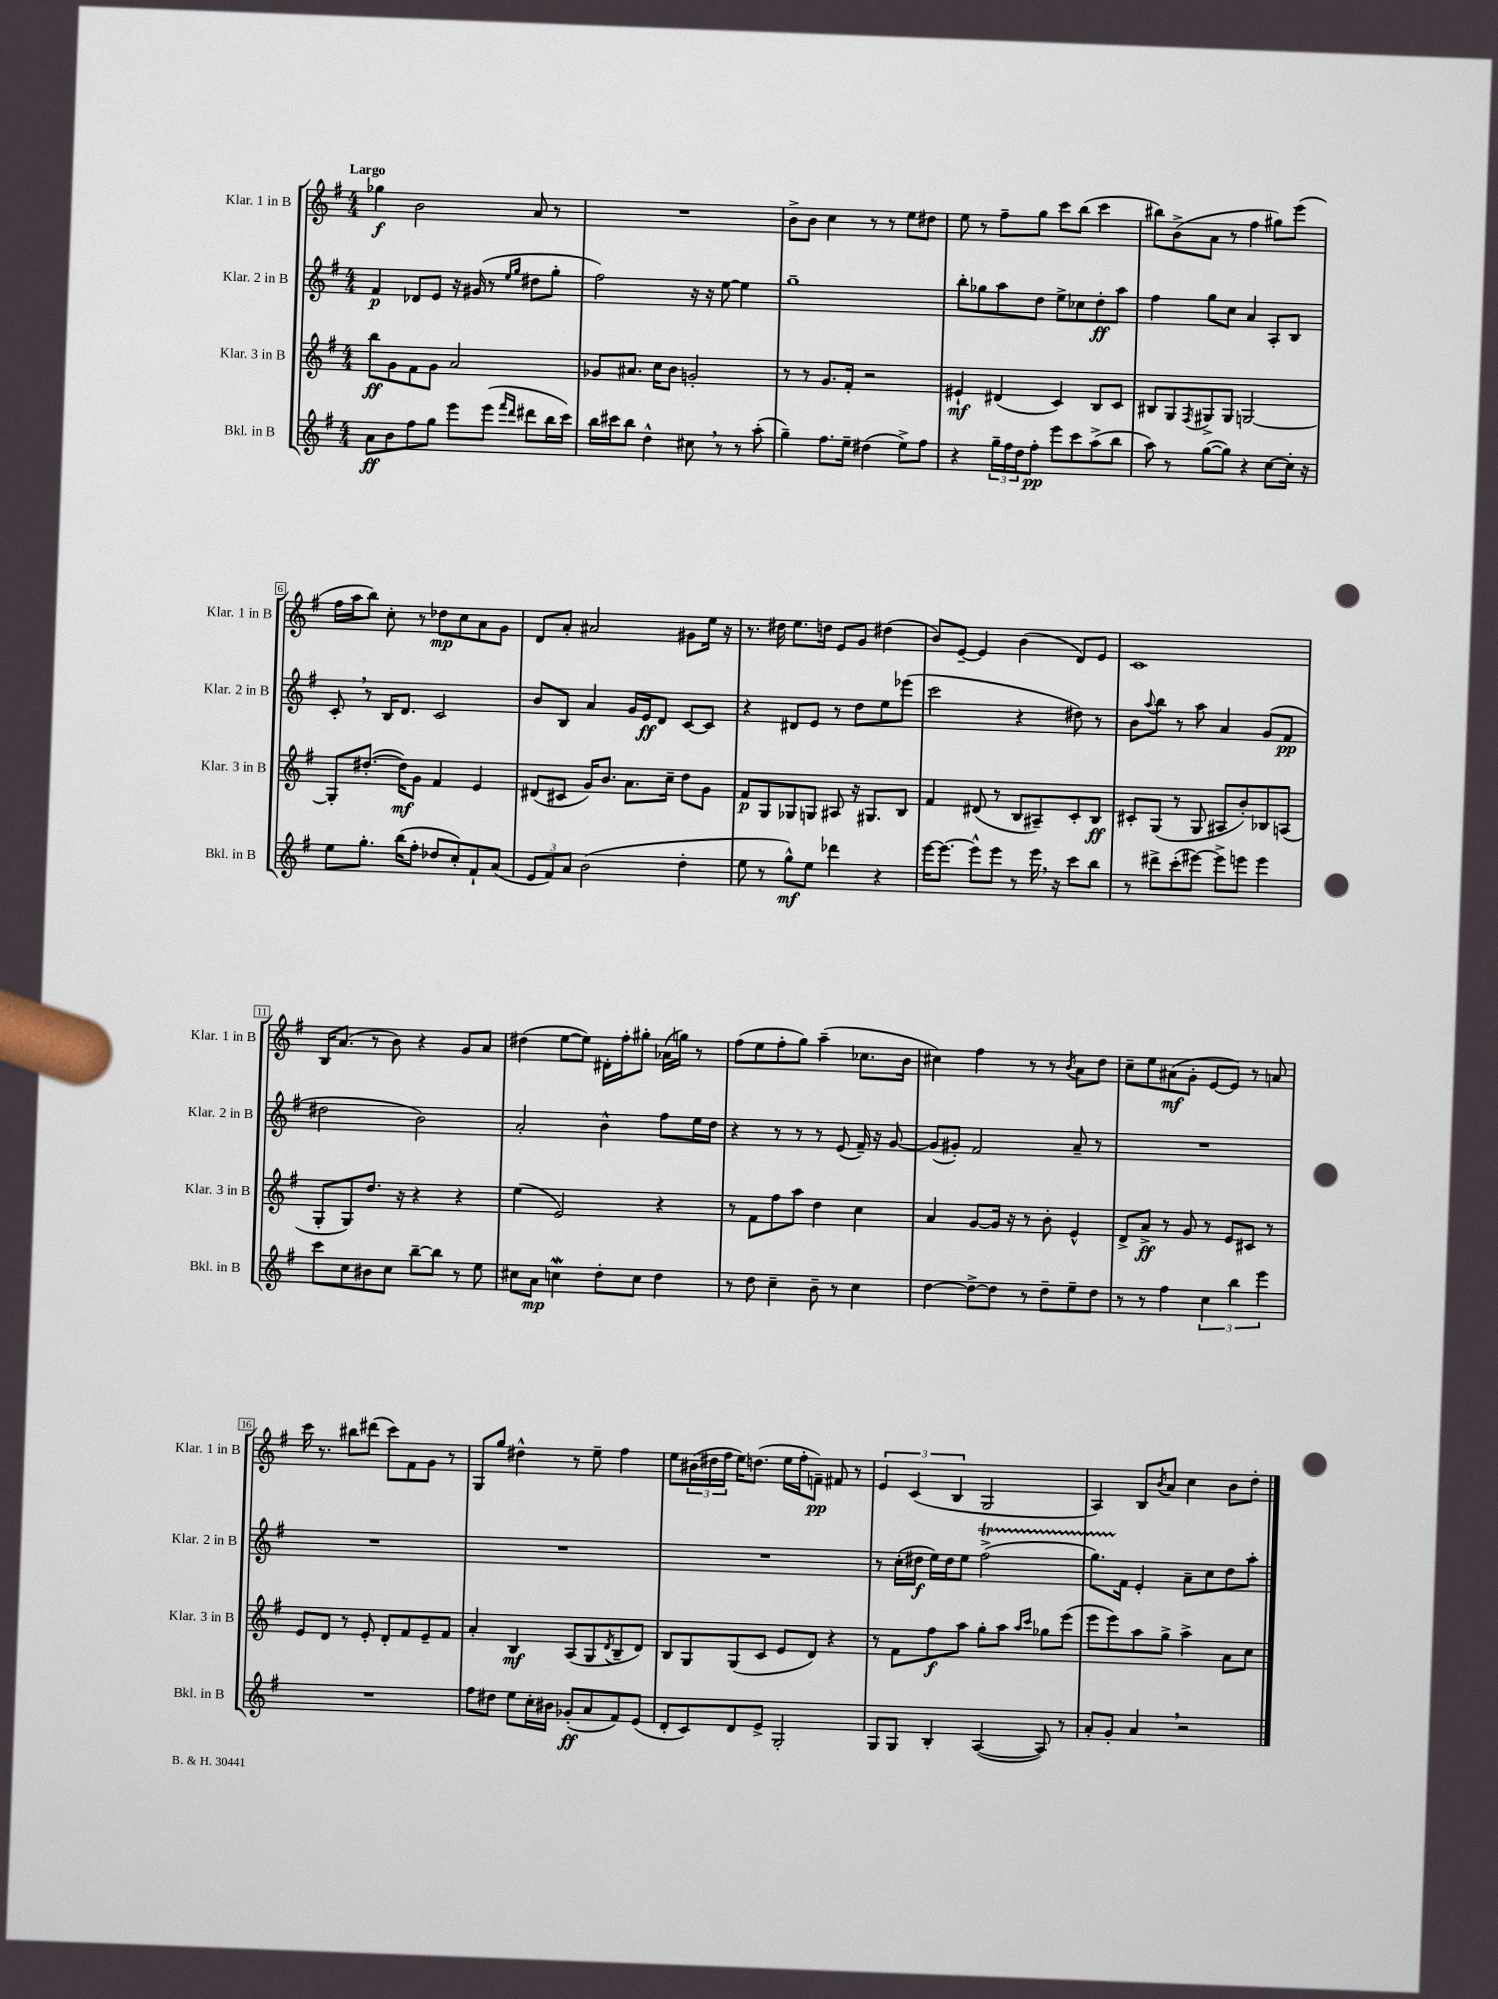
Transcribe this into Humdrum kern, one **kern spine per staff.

**kern	**kern	**kern	**kern
*staff4	*staff3	*staff2	*staff1
*clefG2	*clefG2	*clefG2	*clefG2
*k[f#]	*k[f#]	*k[f#]	*k[f#]
*M4/4	*M4/4	*M4/4	*M4/4
8a	8bb	4f#	4gg-
8b	8g	.	.
8ff#	8f#	8d-	2b
8gg	8g	8e	.
8eee	2a	16r	.
.	.	(16g#	.
(8eee	.	8r	.
16qqfff#	.	16qqee	.
16qqddd	.	16qqgg	.
8ddd#	.	8dd#	8a
16bb	.	8gg'	8r
16ccc)	.	.	.
=	=	=	=
16bb	8g-	2ff#)	1r
16ccc#	.	.	.
8bb	8.a#	.	.
4dd^^	.	.	.
.	16cc	.	.
.	8b	.	.
8cc#	2g'	16r	.
.	.	16r	.
8r	.	[8ee	.
8r	.	4ee]	.
(8aa'	.	.	.
=	=	=	=
4gg~)	8r	1gg~	8b^
.	8r	.	8b
8.ff#	8.g	.	4cc
16ee~	16f#'	.	.
(4dd#	2r	.	8r
.	.	.	8r
8ee^)	.	.	8ee
8ff#	.	.	8dd#
=	=	=	=
4r	4e#`	8bb'	8ee
.	.	8gg-	8r
24gg~	(4d#	8aa	8ff#~
24ff#	.	.	.
24dd	.	.	.
8ff#'	.	8dd	8gg
8eee	4c)	8ee^	8ccc
8ccc	.	8cc-	(8bb
(8aa^	8B	8dd'	4ccc
8bb	8c	8aa	.
=	=	=	=
8aa)	8B#	4ff#	8bb#)
8r	8G	.	(8b^
.	8qF#	.	.
([8gg	8G#^	8gg	8a
8gg])	8G#	8cc	8r
4r	[2G	4a	4ff#
[8cc	.	8A'	8gg#)
16cc']	.	8B	(8eee
16r	.	.	.
=	=	=	=
8ee	8G']	8c'	16ff#
.	.	.	16aa
8.gg'	([8.dd#'	8r	8bb)
.	.	16B	8cc'
(16bb	16dd#])	8.d	.
8ff#'	8g	.	8r
8dd-	4f#	2c	8dd-
8cc')	.	.	8cc
8f#`	4e	.	8a
(8a	.	.	8g
=	=	=	=
12e	(8d#	8b	8d
12f#)	.	.	.
.	8c#	8B	8a'
12a	.	.	.
(2b	16g)	4a	2a#
.	8.b	.	.
.	8.a	16g	.
.	.	16e	.
.	.	8d	.
.	16cc~	.	.
4dd'	8dd	[8c	8g#
.	8g	8c]	16ee
.	.	.	16r
=	=	=	=
8ee	8f#	4r	8.r
8r	8G	.	.
.	.	.	16dd#
8gg^^)	8G-	8d#	8.ee
8ee	8G	8e	.
.	.	.	16dd
4ddd-	8A#	8r	8e
.	16r	8dd	8g
.	8.G#	.	.
4r	.	8ee	(4dd#
.	8B	(8eee-	.
=	=	=	=
[16eee	4f#	2ccc	8b)
8.eee_	.	.	.
.	.	.	[8e~
8eee^^]	(8d#	.	4e]
8eee	8r	.	.
8r	8B	4r	(4b
16eee	8A#~)	.	.
16r	.	.	.
8ccc	8c'	8dd#)	8d)
8bb	8B	8r	8e
=	=	=	=
8r	8c#'	8b	1c
.	.	8qqaa	.
8ddd#^	(8G	8bb	.
(8ccc'	8r	8r	.
[8eee#)	8G	8aa	.
8eee#^]	8A#	4a	.
8eee	8b')	.	.
4eee	8B-	(8g	.
.	(8A	8f#	.
=	=	=	=
8ccc	8G'	2dd#	16B
.	.	.	(8.a
8cc	8G)	.	.
8b#	8.dd	.	8r
8cc	.	.	8b)
.	16r	.	.
[8bb~	4r	2b)	4r
8bb]	.	.	.
8r	4r	.	8g
8ee	.	.	8a
=	=	=	=
8cc#	(4ee	2a'	(4dd#
8a	.	.	.
4cc	2e)	.	[8ee
.	.	.	8ee])
8dd'	.	4b^^	16d#'
.	.	.	16ff#'
8cc	.	.	8gg#'
4dd	4r	8ff#	(16a-
.	.	.	16gg)
.	.	16ee	8r
.	.	16dd	.
=	=	=	=
8r	8r	4r	(8ff#
8dd	8f#	.	8ee
4cc~	8ff#	8r	8ff#'
.	8aa	8r	8gg)
8b~	4dd	8r	(4aa~
8r	.	(8e	.
4cc	4cc	16f#~)	8.cc-
.	.	16r	.
.	.	[8g	.
.	.	.	16b
=	=	=	=
[4dd	4a	(8g]	4cc#)
.	.	8g#')	.
8dd^_	[8g	2f#	4ff#
8dd]	16g]	.	.
.	16r	.	.
8r	8r	.	8r
8dd~	8b'	.	8r
.	.	.	8qb
8ee~	4e^^	8a~	8a
8dd	.	8r	8dd
=	=	=	=
8r	8d^	1r	8cc~
8r	8a^	.	8ee
4ff#	8r	.	(8a#
.	8g	.	8g'
6cc	8r	.	[8e
.	8e	.	8e])
6bb	.	.	.
.	8c#	.	8r
6eee	.	.	.
.	8r	.	8a
=	=	=	=
1r	8e	1r	16ccc
.	.	.	8.r
.	8d	.	.
.	8r	.	8bb#
.	8e'	.	(8ddd#
.	8d'	.	8ccc)
.	8f#	.	8f#
.	8e~	.	8g
.	8f#	.	8r
=	=	=	=
8ff#	4a'	1r	8G
8dd#	.	.	8gg
8ee	4B	.	4dd#^^
16cc'	.	.	.
16b#	.	.	.
(8g-'	(8A	.	8r
8a	8G	.	8ee~
.	8qd	.	.
8f#)	8B~	.	4ff#
(8e	8d)	.	.
=	=	=	=
8d'	8B	1r	8ee
8c)	8G	.	(24b#
.	.	.	24dd#
.	.	.	24ff#
8d	(8G	.	16ee)
.	.	.	(8.dd
8e^	8c	.	.
2G'	8e	.	16ee
.	.	.	16ff#'
.	8d)	.	8f~)
.	4r	.	8f#
.	.	.	8r
=	=	=	=
8G	8r	8r	6e
8G	8f#	(16cc'	.
.	.	.	(6c
.	.	16dd#	.
4B'	8ff#	16ee)	.
.	.	16dd#	.
.	.	.	6B
.	8aa	8ee	.
([4A	8gg'	(2ff#^	2G
.	8aa	.	.
.	16qqaa	.	.
.	16qqccc	.	.
8A])	8gg-	.	.
8r	(8eee	.	.
=	=	=	=
8a'	8eee	8.gg)	4A)
8g'	8eee)	.	.
.	.	16f#	.
4a	8aa	4e'	8B
.	.	.	8qb
.	8gg^	.	8a
2r	4aa^	8a~	4cc
.	.	8cc	.
.	8a	8dd	8b
.	8cc	8aa'	8dd'
==	==	==	==
*-	*-	*-	*-
